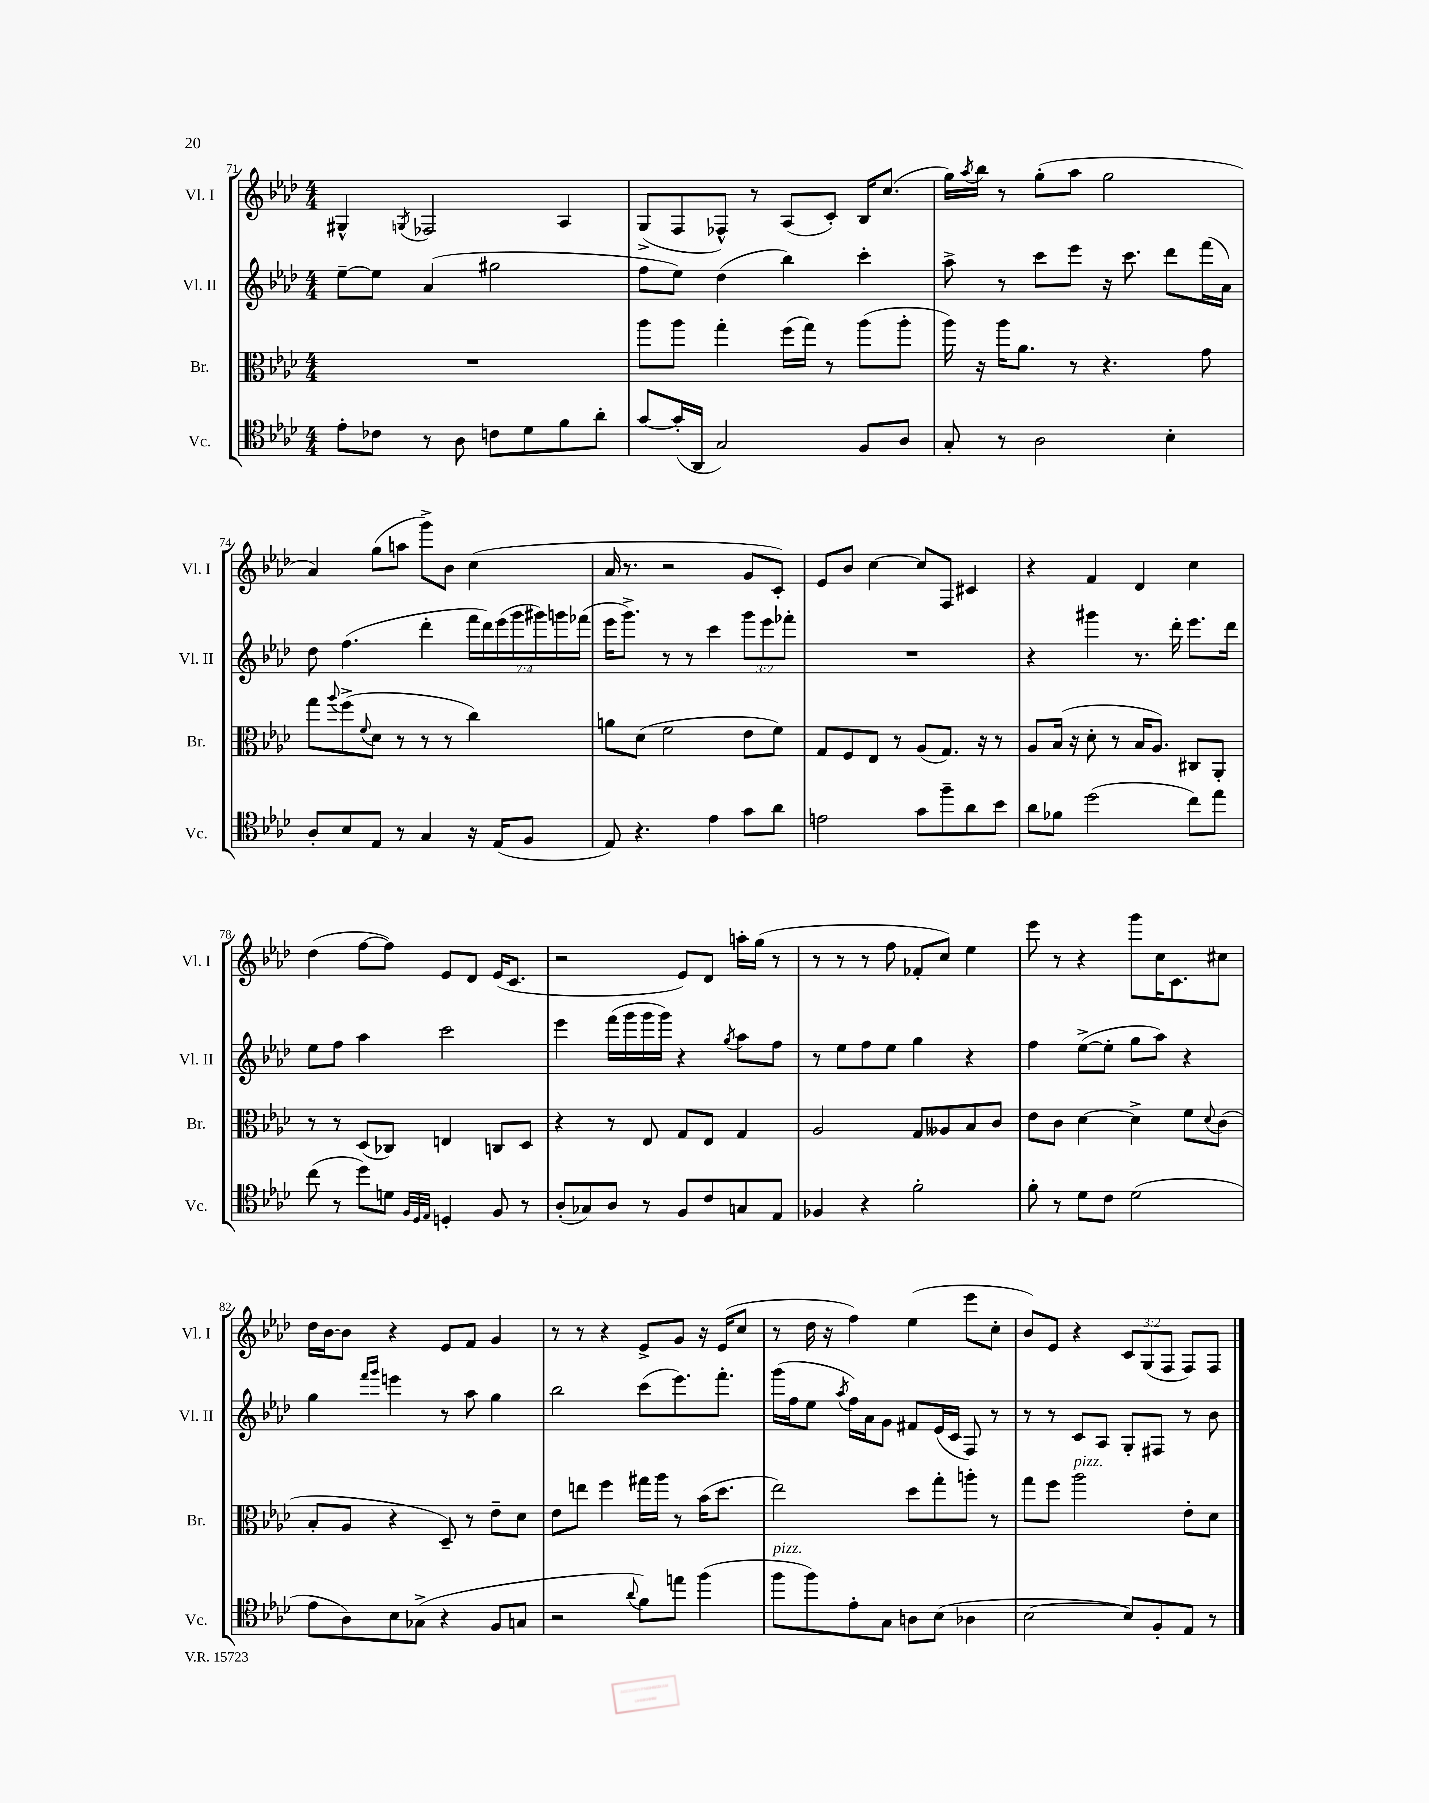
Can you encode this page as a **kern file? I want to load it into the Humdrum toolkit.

**kern	**kern	**kern	**kern
*part4	*part3	*part2	*part1
*staff4	*staff3	*staff2	*staff1
*I"Vc.	*I"Br.	*I"Vl. II	*I"Vl. I
*I'Vc.	*I'Br.	*I'Vl. II	*I'Vl. I
*clefC4	*clefC3	*clefG2	*clefG2
*k[b-e-a-d-]	*k[b-e-a-d-]	*k[b-e-a-d-]	*k[b-e-a-d-]
*M4/4	*M4/4	*M4/4	*M4/4
=71	=71	=71	=71
8e-'\L	1r	[8ee-~\L	4G#X^^/
8c-X\J	.	8ee-\J]	.
.	.	.	8qGn/
8r	.	(4a-/	2F-X/
8A-\	.	.	.
8cn\L	.	2gg#X\	.
8d-\	.	.	.
8f\	.	.	4A-/
8a-'\J	.	.	.
=72	=72	=72	=72
[8g/L	8aa-\L	8ff\L	(8G^/L
(16g'/L]	8aa-\J	8ee-\J)	8F/
16AA-/JJ	.	.	.
2G/)	4gg'\	(4dd-\	8F-X^^/J)
.	.	.	8r
.	(16ff\LL	4bb-\)	(8A-/L
.	16gg\JJ)	.	.
.	8r	.	8c'/J)
8F/L	(8aa-\L	4ccc'\	16B-/KL
.	.	.	(8.cc/J
8A-/J	8aa-'\J	.	.
=73	=73	=73	=73
8G'/	16aa-\)	8aa-^\	16gg\LL)
.	.	.	8qaa-/
.	16r	.	16bb-\JJ
8r	16aa-\KL	8r	8r
.	8.a-\J	.	.
2A-\	.	8ccc\L	(8gg'\L
.	8r	8eee-\J	8aa-\J
.	4.r	16r	2gg\
.	.	8.ccc\	.
4B-'\	.	8ddd-\L	.
.	8g\	(16fff\L	.
.	.	16a-\JJ)	.
!!LO:LB:g=z
=74	=74	=74	=74
8A-'/L	8gg\L	8dd-\	4a-/)
.	8qqaa-/	.	.
8B-/	(8ff^\	(4.ff\	.
.	8qqf/	.	.
8E-/J	8d-\J	.	(8gg\L
8r	8r	.	8aan\J
4G/	8r	4ddd-'\	8ggg^\L)
.	8r	.	8b-\J
16r	4cc\)	28fff\LL	(4cc\
.	.	28ddd-\)	.
(16E-/KL	.	.	.
.	.	(28eee-\	.
.	.	28ggg\	.
8F/J	.	.	.
.	.	28ggg#X\)	.
.	.	28gggn\	.
.	.	(28fff-X\JJ	.
=75	=75	=75	=75
8E-/)	8an\L	16eee-\KL	16a-/
.	.	8.ggg^\J)	8.r
4.r	(8d-\J	.	.
.	2f\	8r	2r
.	.	8r	.
4e-\	.	4ccc\	.
8g\L	8e-\L	12ggg\L	8g/L
.	.	12eee-\	.
8a-\J	8f\J)	.	8c'/J)
.	.	12fff-X'\J	.
=76	=76	=76	=76
2en\	8G/L	1r	8e-/L
.	8F/	.	8b-/J
.	8E-/J	.	[4cc\
.	8r	.	.
8g\L	(8A-/L	.	8cc/L]
8ff~\	8.G/J)	.	8F/J
8a-\	.	.	4c#X/
.	16r	.	.
8b-\J	8r	.	.
=77	=77	=77	=77
8a-\L	8A-/L	4r	4r
8f-X\J	(16B-/Jk	.	.
.	16r	.	.
(2dd-\	8d-'\	4ggg#X\	4f/
.	8r	.	.
.	16B-/KL	8.r	4d-/
.	8.A-/J)	.	.
.	.	16ddd-'\	.
8cc\L)	8C#X/L	8.eee-\L	4cc\
8ee-\J	8AA-'/J	.	.
.	.	16ddd-\Jk	.
!!LO:LB:g=z
=78	=78	=78	=78
(8cc\	8r	8ee-\L	(4dd-\
8r	8r	8ff\J	.
8dd-\L)	(8D-/L	4aa-\	[8ff\L
8dn\J	8C-X/J)	.	8ff\J])
32qqF/LLL	.	.	.
32qqD-/	.	.	.
32qqE-/JJJ	.	.	.
4Dn'/	4En/	2ccc\	8e-/L
.	.	.	8d-/J
8F/	8Cn/L	.	(16e-/KL
.	.	.	8.c/J
8r	8D-/J	.	.
=79	=79	=79	=79
(8A-'/L	4r	4eee-\	2r
8G-X/)	.	.	.
8A-/J	8r	(16fff\LL	.
.	.	16ggg\	.
8r	8E-/	16ggg\	.
.	.	16ggg\JJ)	.
8F/L	8G/L	4r	8e-/L)
8c/	8E-/J	.	8d-/J
.	.	8qgg/	.
8Gn/	4G/	8aa-\L	16aan'\LL
.	.	.	(16gg\JJ
8E-/J	.	8ff\J	8r
=80	=80	=80	=80
4F-X/	2A-/	8r	8r
.	.	8ee-\L	8r
4r	.	8ff\	8r
.	.	8ee-\J	8ff\
2f'\	8G/L	4gg\	8f-X'/L
.	8A--X/	.	8cc/J)
.	8B-/	4r	4ee-\
.	8c/J	.	.
=81	=81	=81	=81
8f'\	8e-\L	4ff\	8eee-\
8r	8c\J	.	8r
8d-\L	[4d-\	([8ee-^\L	4r
8c\J	.	8ee-'\J]	.
(2d-\	4d-^\]	8gg\L	8ggg\L
.	.	8aa-\J)	16cc\K
.	.	.	8.c\
.	8f\L	4r	.
.	8qqd-/	.	.
.	(8c\J	.	8cc#X\J
!!LO:LB:g=z
=82	=82	=82	=82
8e-\L	8B-'/L	4gg\	16dd-\LL
.	.	.	[16b-\J
8A-\)	8A-/J	.	8b-\J]
.	.	16qqfff/LL	.
.	.	16qqggg/JJ	.
8B-\	4r	4eeen\	4r
(8G-X^\J	.	.	.
4r	8D-~/)	8r	8e-/L
.	8r	8aa-\	8f/J
8F/L	8e-~\L	4gg\	4g/
8Gn/J	8d-\J	.	.
=83	=83	=83	=83
2r	8e-\L	2bb-\	8r
.	8een\J	.	8r
.	4ff\	.	4r
8qqa-/	.	.	.
8f\L)	16gg#X\LL	(8ccc\L	8e-^/L
.	16aa-\JJ	.	.
8een\J	8r	8.eee-\)	8g/J
(4ff\	(16b-\KL	.	16r
.	8.dd-\J	8.fff'\J	(16e-/KL
.	.	.	8cc/J
=84	=84	=84	=84
!LO:TX:a:i:t=pizz.	!	!	!
8ff\L	2ee-\)	(16ggg\LL	8r
.	.	16ff\J	.
8ff\)	.	8ee-\J	16dd-\
.	.	.	16r
.	.	8qaa-/	.
8e-'\	.	16ff\LL)	4ff\)
.	.	16a-\J	.
8G\J	.	8g\J	.
8An\L	8dd-\L	8f#X/L	(4ee-\
(8B-\J	8gg'\	(16e-/L	.
.	.	16c/JJ	.
4A-X\	8aan'\J	8F/)	8eee-\L
.	8r	8r	8cc'\J
=85	=85	=85	=85
[2B-\	8gg\L	8r	8b-/L)
.	8ff\J	8r	8e-/J
!	!LO:TX:a:i:t=pizz.	!	!
.	2aa-\	8c/L	4r
.	.	8A-/J	.
8B-/L])	.	8G'/L	12c/L
.	.	.	(12G/
8F'/	.	8F#X/J	.
.	.	.	12F/J
8E-/J	8e-'\L	8r	8F/L)
8r	8d-\J	8b-\	8F/J
==	==	==	==
*-	*-	*-	*-
